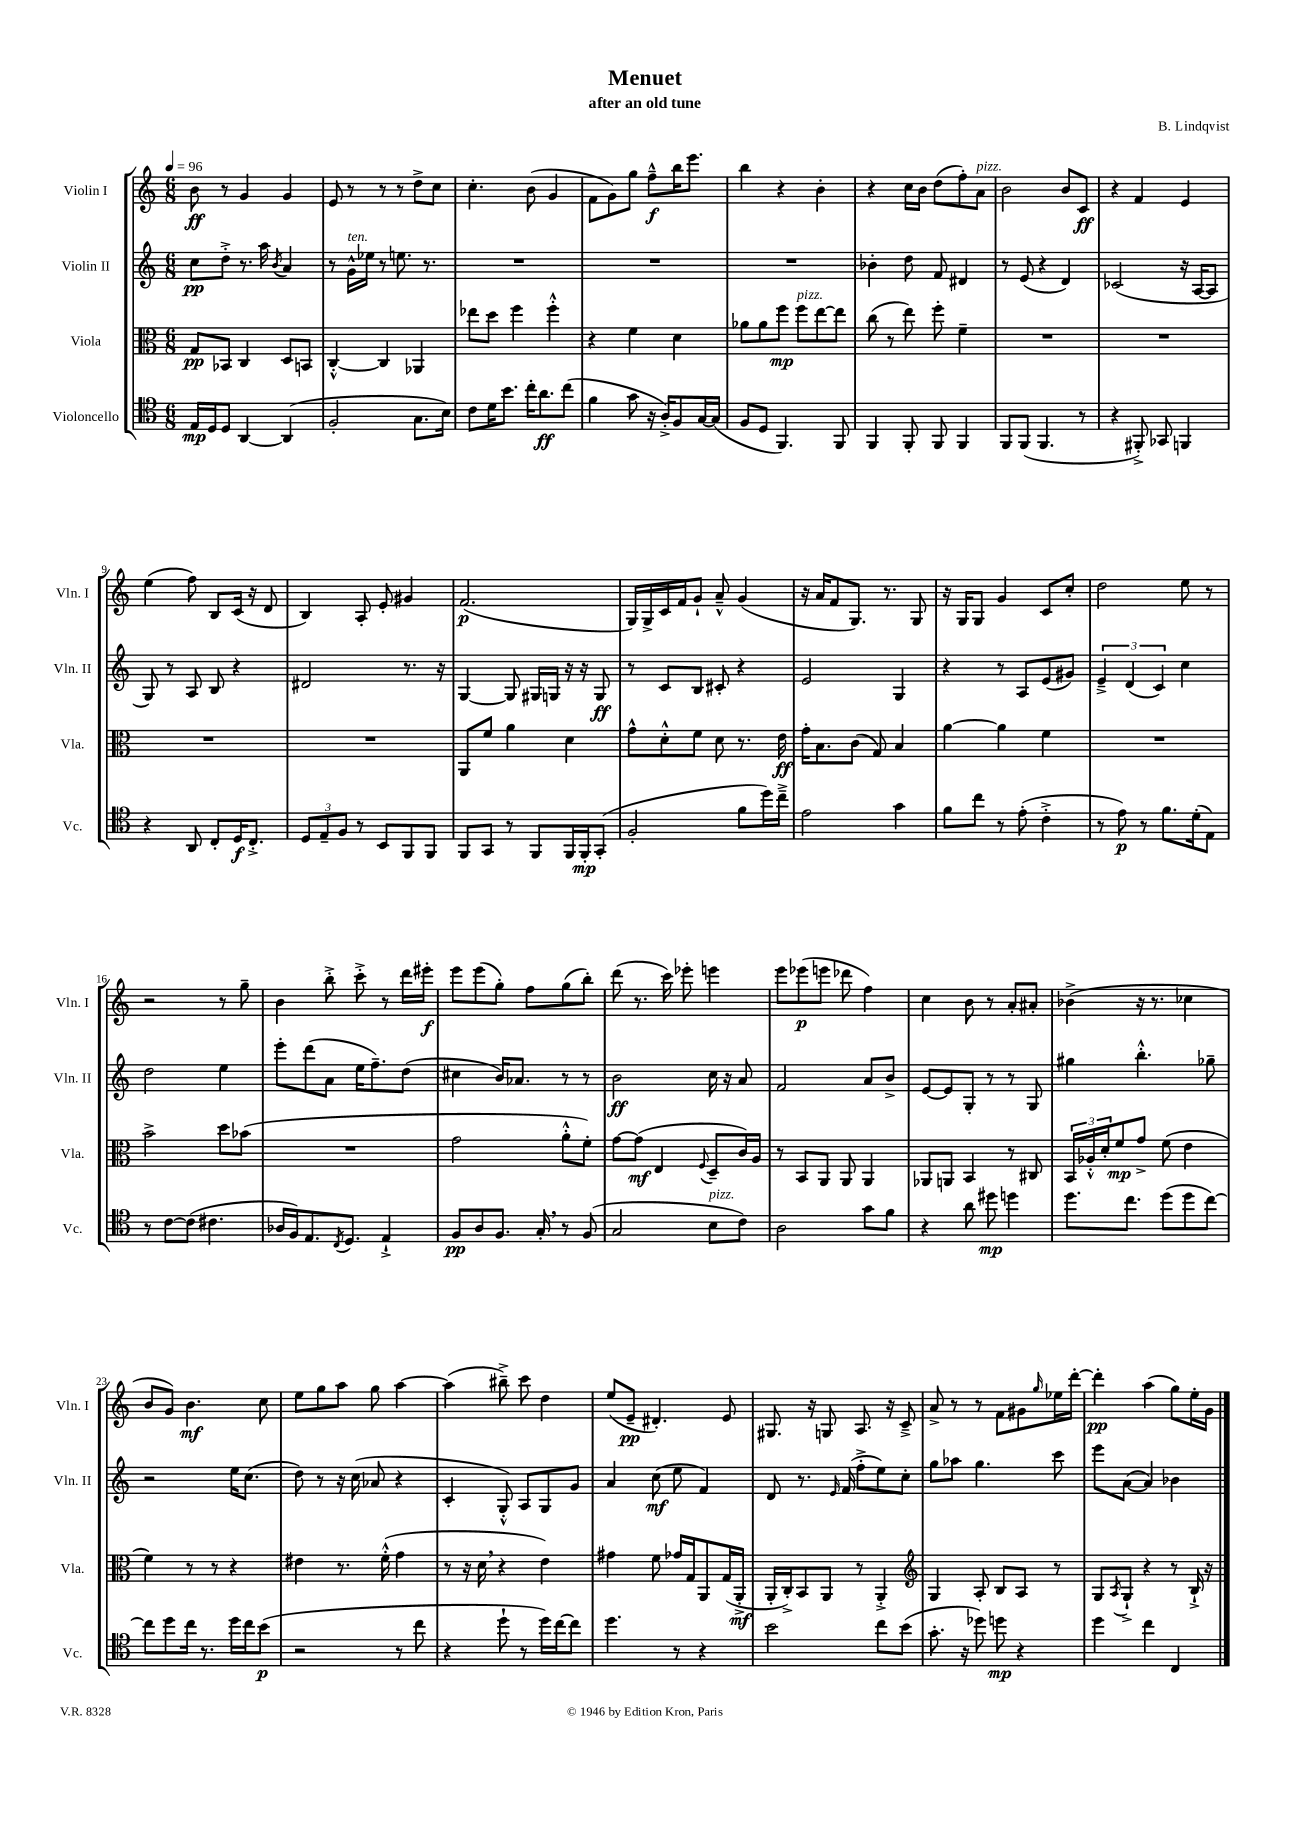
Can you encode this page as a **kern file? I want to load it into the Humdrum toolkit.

**kern	**kern	**kern	**kern
*staff4	*staff3	*staff2	*staff1
*clefC4	*clefC3	*clefG2	*clefG2
*k[]	*k[]	*k[]	*k[]
*M6/8	*M6/8	*M6/8	*M6/8
*MM96	*MM96	*MM96	*MM96
16E/LL	8G/L	8cc\L	8b\
16D/J	.	.	.
8D/J	8BB-/J	8dd'^\J	8r
[4AA/	4C/	8.r	4g/
.	.	16aa\	.
.	.	8qb/	.
(4AA/]	8D/L	4a/	4g/
.	8BB/J	.	.
=	=	=	=
2F'/	[4C'^^/	8r	8e/
.	.	16g^^\LL	8r
.	.	16ee-\JJ	.
.	4C/]	8r	8r
.	.	8.ee\	8r
8.G\L	4AA-/	.	8dd^\L
.	.	8.r	.
.	.	.	8cc\J
16B\Jk)	.	.	.
=	=	=	=
8c\L	8ee-\L	2.r	4.cc'\
16d\K	8dd\J	.	.
8.b\J	.	.	.
.	4ff\	.	.
16cc'\LK	.	.	(8b\
8.a\	.	.	.
.	4ff'^^\	.	4g/
(8cc\J	.	.	.
=	=	=	=
4f\	4r	2.r	8f\L
.	.	.	8g\)
8g\	4f\	.	8gg\J
16r	.	.	8ff~^^\L
16A'^/LK)	.	.	.
8F/	4d\	.	16bb\K
.	.	.	8.eee\J
[16G/L	.	.	.
(16G/]JJ	.	.	.
=	=	=	=
8F/L	8a-\L	2.r	4bb\
8D/J	8a-\	.	.
4.FF/)	8ff\J	.	4r
.	8ff\L	.	.
.	[8ee\	.	4b'\
8FF/	8ee\]J	.	.
=	=	=	=
4FF/	(8cc\	4b-'\	4r
.	8r	.	.
8FF'/	8ee\)	8dd\	16cc\LL
.	.	.	16b\JJ
8FF/	8ff'\	8f/	(8dd\L
4FF/	4f~\	4d#/	8ff'\)
.	.	.	8a\J
=	=	=	=
8FF/L	2.r	8r	2b\
(8FF/J	.	(8e/	.
4.FF/	.	4r	.
.	.	4d/)	8b/L
8r	.	.	8c/J
=	=	=	=
4r	2.r	(2c-/	4r
8FF#'^/)	.	.	4f/
8GG-/	.	.	.
4FF/	.	16r	4e/
.	.	[16A/LK	.
.	.	8A/]J	.
=	=	=	=
4r	2.r	8G/)	(4ee\
.	.	8r	.
8AA/	.	8A/	8ff\)
8C'/L	.	8B/	8B/L
16D/K	.	4r	(16c/Jk
8.C'^/J	.	.	16r
.	.	.	8d/
=	=	=	=
12D/L	2.r	2d#/	4B/)
12E~/	.	.	.
12F/J	.	.	.
8r	.	.	8A'/
8BB/L	.	.	8e'/
8FF/	.	8.r	4g#/
8FF/J	.	.	.
.	.	16r	.
=	=	=	=
8FF/L	8AA/L	[4G/	(2.f/
8GG/J	8f/J	.	.
8r	4a\	8G/]	.
8FF/L	.	16G#/LL	.
.	.	16G/JJ	.
16FF/L	4d\	16r	.
16FF'/J	.	16r	.
(8GG'/J	.	8G/	.
=	=	=	=
2F'/	8g^^\L	8r	16G/LL)
.	.	.	16G^/
.	8d'^^\	8c/L	16c/
.	.	.	16f/J
.	8f\J	8B/J	8g`/J
.	8d\	8c#'/	8a~^^/
8f\L	8.r	4r	(4g/
16dd\L)	.	.	.
16cc~^\JJ	16e\	.	.
=	=	=	=
2e\	16g'\LK	2e/	16r
.	8.B\	.	16a/LK
.	.	.	8f/
.	(8c\J	.	8.G/J)
.	8G/)	.	.
.	.	.	8.r
4g\	4B/	4G/	.
.	.	.	8G/
=	=	=	=
8f\L	[4a\	4r	16r
.	.	.	16G/LK
8cc\J	.	.	8G/J
8r	4a\]	8r	4g/
(8e'\	.	8A/L	.
4c'^\	4f\	(8e/	8c/L
.	.	8g#/J)	8cc'/J
=	=	=	=
8r	2.r	6e~^/	2dd\
8e\)	.	.	.
.	.	(6d/	.
8r	.	.	.
.	.	6c/)	.
8.f\L	.	.	.
.	.	4cc\	8ee\
(16d'\k	.	.	.
8E\J)	.	.	8r
=	=	=	=
8r	2b^\	2dd\	2r
[8c\L	.	.	.
(8c\]J	.	.	.
4.c#\	.	.	.
.	8dd\L	4ee\	8r
.	(8b-\J	.	8gg~\
=	=	=	=
16A-/LL	2.r	8eee'\L	4b\
16F/J)	.	.	.
8.E/	.	(8ddd\	.
.	.	8a\J	8bb'^\
8qC/	.	.	.
8.D/J	.	.	.
.	.	16ee\LK	8ccc'^\
.	.	8.ff~\)	.
4E`^/	.	.	8r
.	.	(8dd\J	16ddd\LL
.	.	.	16eee#'\JJ
=	=	=	=
8F/L	2g\	4cc#\	8eee\L
8A/	.	.	(8eee\
8.F/J	.	16b/LK)	8gg'\J)
.	.	8.a-/J	.
.	.	.	8ff\L
16G'/	.	.	.
8r	8a'^^\L	8r	(8gg\
(8F/	8f'\J)	8r	8bb'\J)
=	=	=	=
2G/	[8g\L	2b\	(8ddd\
.	(8g\]J	.	8.r
.	4E/	.	.
.	.	.	16ccc\)
.	.	.	8eee-'\
.	8qqF/	.	.
8B\L	8D~/L	16cc\	4eee\
.	.	16r	.
8c\J)	16c/L)	8a/	.
.	16A/JJ	.	.
=	=	=	=
2A\	8r	2f/	8eee\L
.	8BB/L	.	(8eee-\
.	8AA/J	.	8eee\J
.	8AA/	.	8ddd-\
8g\L	4AA/	8a/L	4ff\)
8f\J	.	8b^/J	.
=	=	=	=
4r	8AA-/L	[8e/L	4cc\
.	8AA/J	8e/]	.
8a\	4BB/	8G'/J	8b\
8dd#\	.	8r	8r
4dd\	8r	8r	8a'/L
.	8C#/	8G/	8a#'/J
=	=	=	=
8.dd\L	24BB/LL	4gg#\	(4b-^\
.	24A-'^^/	.	.
.	24d'/J	.	.
.	8f/	.	.
8.cc\J	.	.	.
.	8g^/J	4.bb'^^\	16r
.	.	.	8.r
(8dd\L	(8f\	.	.
8dd\	4e\	.	4cc-\
[8cc\J)	.	8gg-~\	.
=	=	=	=
8cc\]L	4f\)	2r	8b/L
8dd\	.	.	8g/J)
16cc\Jk	8r	.	4.b\
8.r	.	.	.
.	8r	.	.
16dd\LL	4r	16ee\LK	.
16cc\J	.	(8.cc\J	.
(8b\J	.	.	8cc\
=	=	=	=
2r	4e#\	8dd\)	8ee\L
.	.	8r	8gg\
.	8.r	16r	8aa\J
.	.	(16cc\	.
.	.	8a-/	8gg\
.	(16f'^^\	.	.
8r	4g\	4r	[4aa\
8cc\	.	.	.
=	=	=	=
4r	8r	4c'/	(4aa\]
.	16r	.	.
.	16d\	.	.
8dd`\	4r	8G'^^/)	8bb#~^\)
8r	.	8A/L	8ccc\
16dd\LL)	4e\)	8G/	4dd\
[16cc\J	.	.	.
8cc\]J	.	8g/J	.
=	=	=	=
4.dd\	4g#\	4a/	(8ee/L
.	.	.	8e~/J
.	8f\	(8cc\	4.d#'/)
8r	16g-/LL	8ee\	.
.	16G/J	.	.
4r	8AA/	4f/)	.
.	(16G/L	.	8e/
.	16AA'^/JJ	.	.
=	=	=	=
2b\	16AA'/LL	8d/	8.G#/
.	16C'^/J)	.	.
.	8BB/	8.r	.
.	.	.	16r
.	8AA/J	.	8G/
.	.	16qqe/	.
.	.	(16f/	.
.	8r	8ff'^\L	8.A/
8cc\L	4AA'^/	8ee\)	.
.	.	.	16r
(8b\J	.	8cc'\J	8c~^/
=	=	=	=
*	*clefG2	*	*
8.g'\	4G/	8gg\L	8a^/
.	.	8aa-\J	8r
16r	.	.	.
8dd-\)	8A'/	4.gg\	8r
8dd\	8B/L	.	8f\L
4r	8A/J	.	8g#\
.	.	.	16qqgg/
.	8r	8ccc\	16ee-\L
.	.	.	[16ddd'\JJ
=	=	=	=
4dd\	8G/L	8eee\L	4ddd'\]
.	8qA/	.	.
.	8G`^/J	([8a\J	.
4cc\	4r	4a/])	(4aa\
4C/	8r	4b-\	8gg\L)
.	16B`^/	.	16ee'\L
.	16r	.	16g\JJ
==	==	==	==
*-	*-	*-	*-
